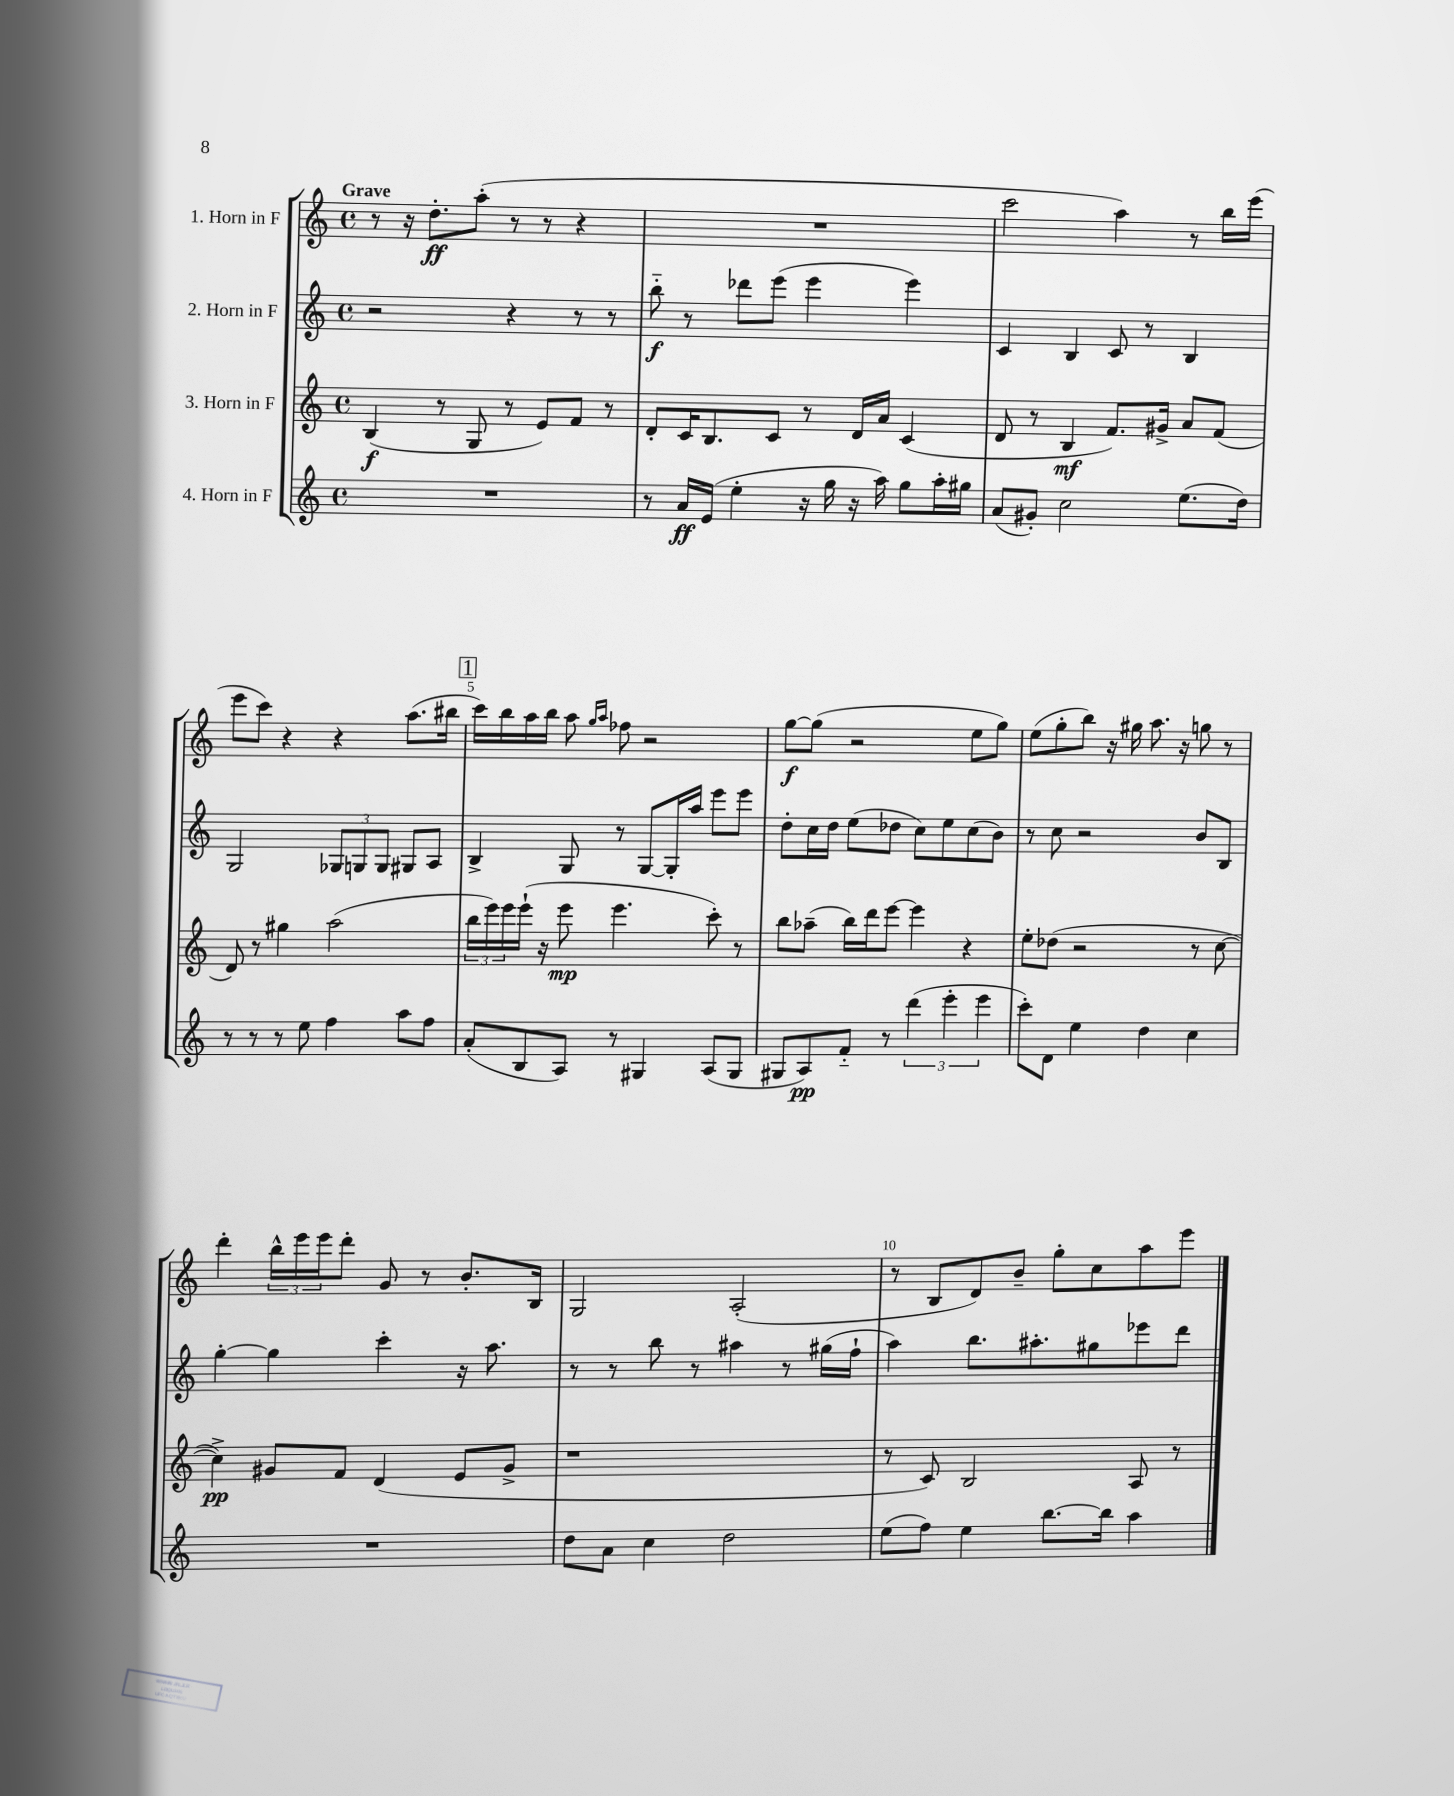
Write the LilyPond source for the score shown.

<<
\new StaffGroup <<
\new Staff = "s0" \with { instrumentName = "1. Horn in F" } {
    \clef treble \key c \major \defaultTimeSignature \time 4/4 \tempo "Grave"
    r8 r16 d''8.-.\ff a''8-.( r8 r8 r4 |
    R1 |
    c'''2 a''4) r8 b''16 e'''16( |
    e'''8 c'''8) r4 r4 a''8.( bis''16 |
    \mark \markup { \box "1" } c'''16) b''16 a''16 b''16 a''8 \grace { g''16 a''16 } fes''8 r2 |
    g''8~\f g''8( r2 e''8 g''8) |
    e''8( g''8-. b''8) r16 gis''16 a''8. r16 g''8 r8 |
    d'''4-. \tuplet 3/2 { b''16-^ e'''16 e'''16 } d'''8-. g'8 r8 b'8.-. b16 |
    g2 a2-.( |
    r8 b8 d'8) b'8-- g''8-. c''8 a''8 e'''8 \bar "|." |
}
\new Staff = "s1" \with { instrumentName = "2. Horn in F" } {
    \clef treble \key c \major \defaultTimeSignature \time 4/4
    r2 r4 r8 r8 |
    b''8-_\f r8 des'''8 e'''8( e'''4 e'''4) |
    c'4 b4 c'8 r8 b4 |
    g2 \tuplet 3/2 { ges8 g8 g8 } gis8 a8 |
    \mark \markup { \box "1" } b4-> g8 r8 g8~ g16-. a''16 e'''8 e'''8 |
    d''8-. c''16 d''16 e''8( des''8 c''8) e''8 c''8( b'8) |
    r8 c''8 r2 b'8 b8 |
    g''4~-. g''4 c'''4-. r16 a''8. |
    r8 r8 b''8 r8 ais''4 r8 gis''16( f''16-! |
    a''4) b''8. ais''8.-. gis''8 ees'''8 d'''8 \bar "|." |
}
\new Staff = "s2" \with { instrumentName = "3. Horn in F" } {
    \clef treble \key c \major \defaultTimeSignature \time 4/4
    b4\f( r8 g8 r8 e'8) f'8 r8 |
    d'8-. c'16 b8. c'8 r8 d'16 a'16 c'4( |
    d'8 r8 b4\mf f'8.) gis'16-> a'8 f'8( |
    d'8) r8 gis''4 a''2( |
    \mark \markup { \box "1" } \tuplet 3/2 { b''16 e'''16) e'''16 } e'''16-!( r16 e'''8\mp e'''4. c'''8-.) r8 |
    b''8 aes''8--( b''16) d'''16 e'''8~ e'''4 r4 |
    e''8-. des''8( r2 r8 c''8~ |
    c''4->\pp) gis'8 f'8 d'4( e'8 gis'8-> |
    r1 |
    r8 c'8) b2 a8 r8 \bar "|." |
}
\new Staff = "s3" \with { instrumentName = "4. Horn in F" } {
    \clef treble \key c \major \defaultTimeSignature \time 4/4
    R1 |
    r8 a'16\ff e'16( e''4-. r16 g''16 r16 a''16) g''8 a''16-. gis''16 |
    a'8( gis'8-.) c''2 e''8.( d''16) |
    r8 r8 r8 e''8 f''4 a''8 f''8 |
    \mark \markup { \box "1" } a'8-.( b8 a8) r8 gis4 a8( gis8 |
    gis8 a8\pp) f'8-_ r8 \tuplet 3/2 { d'''4( e'''4-. e'''4 } |
    c'''8-.) d'8 e''4 d''4 c''4 |
    R1 |
    d''8 a'8 c''4 d''2 |
    e''8( f''8) e''4 b''8.~ b''16 a''4 \bar "|." |
}
>>
>>
\layout { \context { \Score \override BarNumber.break-visibility = ##(#f #t #t) barNumberVisibility = #(every-nth-bar-number-visible 5) } }
